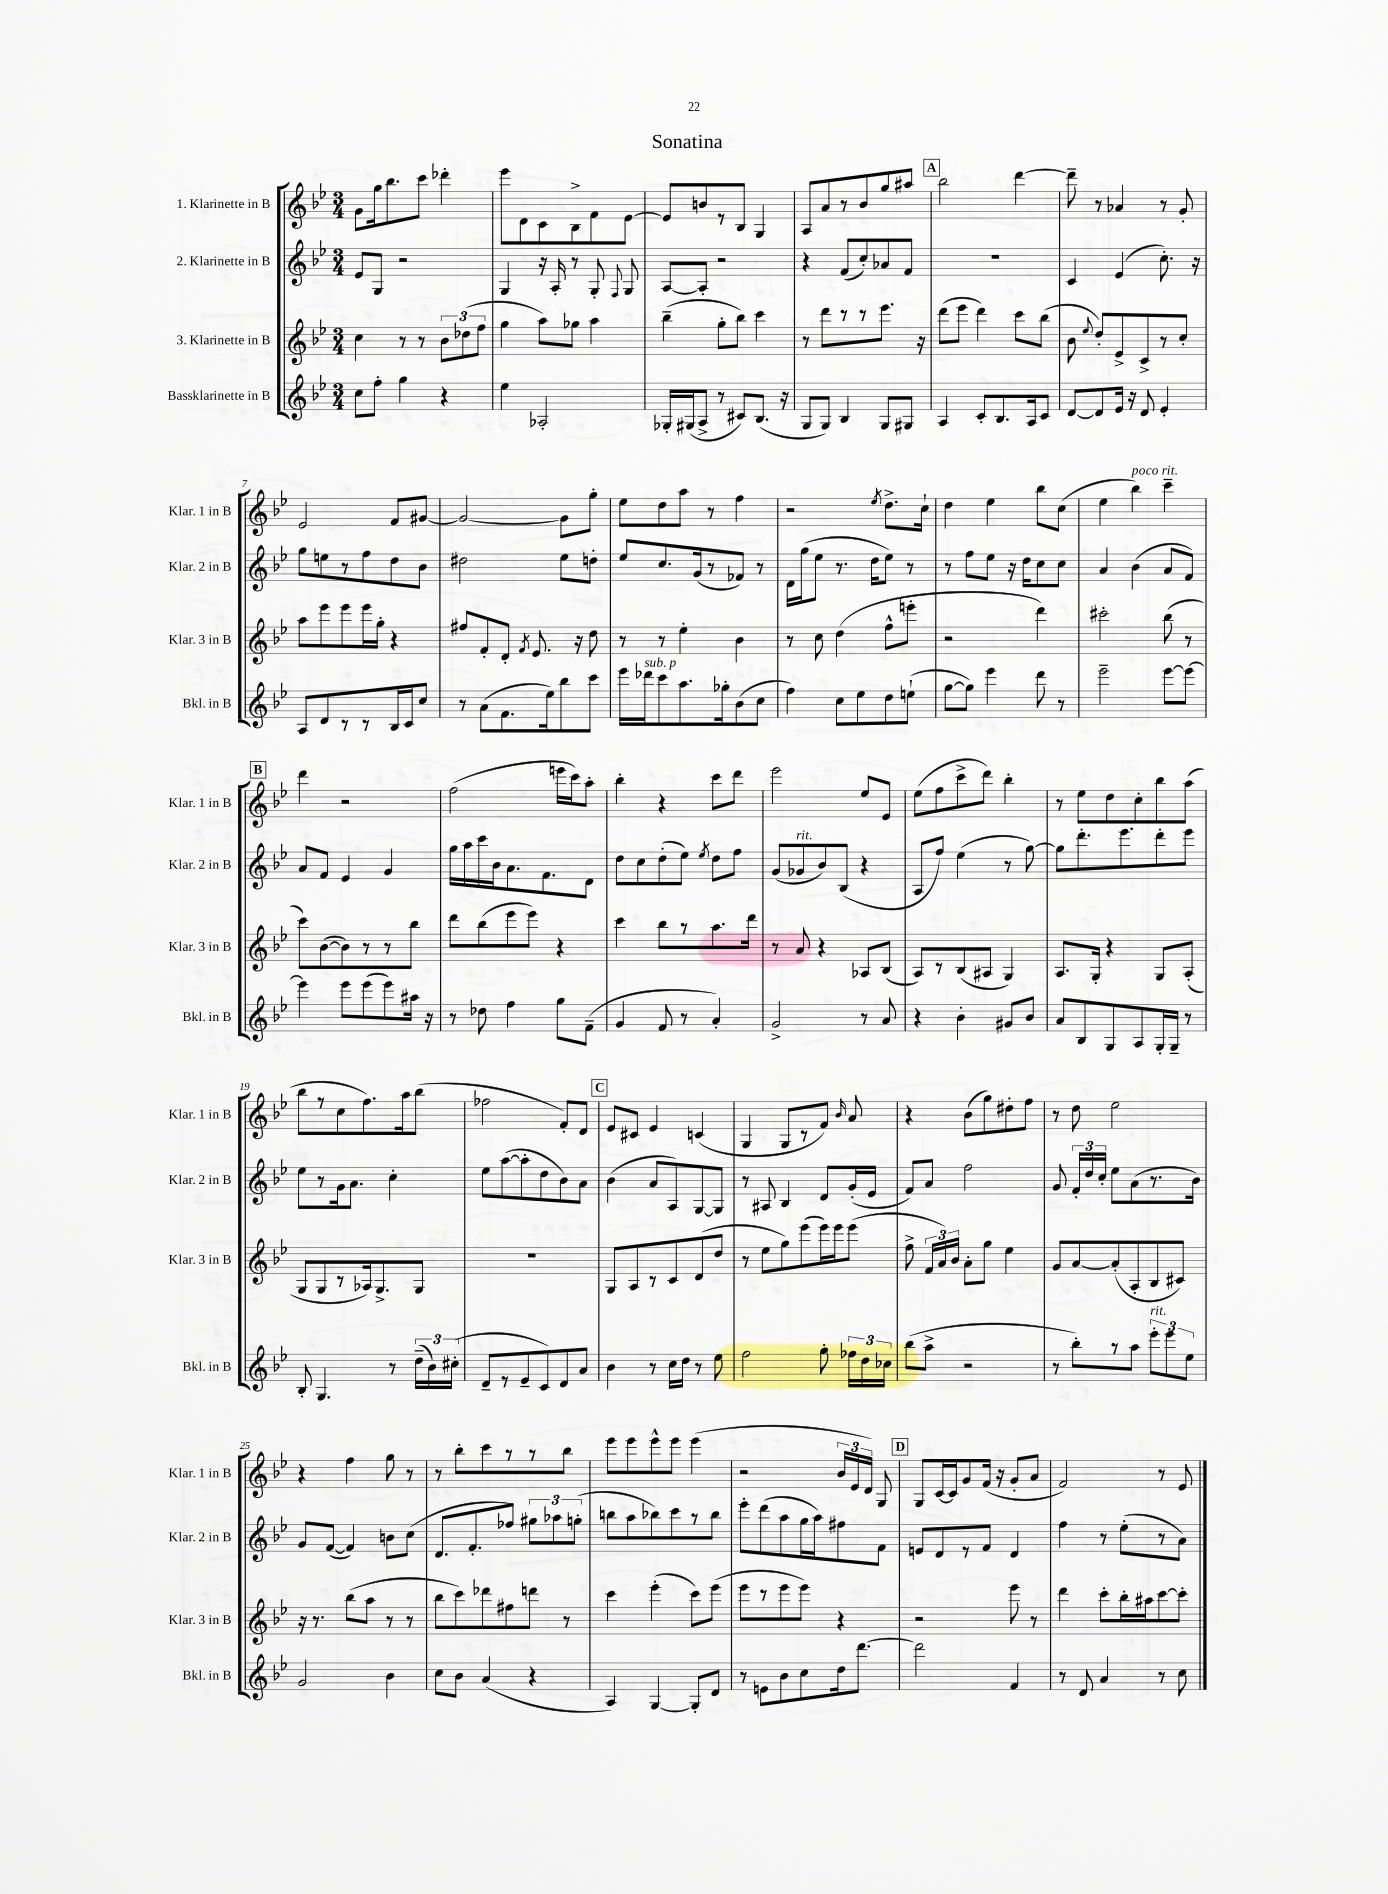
\header { title = "Sonatina" }
<<
\new StaffGroup <<
\new Staff = "s0" \with { instrumentName = "1. Klarinette in B" shortInstrumentName = "Klar. 1 in B" } {
    \clef treble \key bes \major \numericTimeSignature \time 3/4
    \autoBeamOff g'8[ g''16 bes''8. c'''8] des'''4-. |
    ees'''8[ d'8 c'8 bes8-> f'8 ees'8]~ |
    ees'8[ b'8 r8 bes8] g4 |
    a8[ a'8 r8 bes'8 g''8 ais''8] |
    \mark \markup { \box "A" } bes''2 d'''4~ |
    d'''8-- r8 aes'4 r8 g'8-. |
    ees'2 f'8[ gis'8]~ |
    gis'2~ gis'8[ g''8]-. |
    ees''8[ d''8 a''8] r8 f''4 |
    r2 \acciaccatura { ees''8 } d''8.[-> c''16]-! |
    d''4 ees''4 bes''8[ c''8]( |
    ees''4 bes''4^\markup { \italic "poco rit." }) c'''4-- |
    \mark \markup { \box "B" } d'''4 r2 |
    f''2( e'''16[ c'''16) a''8]-. |
    bes''4-. r4 c'''8[ d'''8] |
    ees'''2 ees''8[ ees'8] |
    ees''8[( f''8 c'''8-> d'''8]) bes''4-. |
    r8 ees''8[ d''8 c''8-. bes''8 a''8]( |
    bes''8[ r8 c''8 f''8.) a''16 bes''8]( |
    fes''2 f'8[-.) d'8] |
    \mark \markup { \box "C" } ees'8[ cis'8] ees'4 c'4( |
    g4 g8[ r8 f'8]) \grace { bes'16 } a'8 |
    r4 bes'8[( g''8) dis''8-. f''8] |
    r8 d''8 ees''2 |
    r4 f''4 g''8 r8 |
    r8 bes''8[-. c'''8 r8 r8 bes''8] |
    ees'''8[ ees'''8 ees'''8-^ ees'''8] ees'''4( |
    r2 \tuplet 3/2 { bes'16[ ees'16 d'16]) } g8 |
    \mark \markup { \box "D" } g8[ c'16~ c'16 g'8 f'16]( r16 g'8[-. a'8] |
    f'2) r8 ees'8 \bar "|." |
}
\new Staff = "s1" \with { instrumentName = "2. Klarinette in B" shortInstrumentName = "Klar. 2 in B" } {
    \clef treble \key bes \major \numericTimeSignature \time 3/4
    \autoBeamOff ees'8[ g8] r2 |
    g4 r16 a16-. r8 g8-. \appoggiatura { f8 } g8 |
    a8[~ a8]-. r2 |
    r4 f'8[( c''8-.) aes'8 f'8] |
    \mark \markup { \box "A" } R2. |
    c'4 ees'4( c''8.-.) r16 |
    g''8[ e''8 r8 f''8 d''8 bes'8] |
    dis''2 ees''8[ d''8]-. |
    ees''8[ c''8. g'16( r8 fes'8]) r8 |
    d'16[ g''16( ees''8] r8. d''16[ ees''8]) r8 |
    r8 f''8[ ees''8] r16 d''16[ c''8 c''8] |
    a'4 bes'4( a'8[ f'8]) |
    \mark \markup { \box "B" } a'8[ f'8] ees'4 g'4 |
    g''16[ a''16 c'''16 bes'16 a'8. f'8. d'8] |
    d''8[ c''8 d''8-.( ees''8]) \acciaccatura { ees''8 } d''8[ f''8] |
    g'8[( ges'8^\markup { \italic "rit." } bes'8) bes8]( r4 |
    a8[ f''8]) ees''4( r8 g''8~) |
    g''8[ d'''8.-. ees'''8. d'''8-. ees'''8] |
    ees''8[ r8 g'16 a'8.] c''4-. |
    ees''8[ a''8~( a''8-. d''8 bes'8) a'8] |
    \mark \markup { \box "C" } bes'4( a'8[ a8) g8~ g8] |
    r8 ais8 bes4 d'8[ g'16-.( ees'16] |
    f'8[) a'8] f''2 |
    g'8 \tuplet 3/2 { f'16[-. d''16 c''16]-. } ees''8[ a'8( r8. bes'16]) |
    g'8[ f'8]~( f'4) b'8[ c''8]( |
    d'8.[ f'8.-. fes''8]) \tuplet 3/2 { gis''8[ aes''8 g''8]-.( } |
    b''8[ a''8 bes''8) c'''8 r8 bes''8] |
    ees'''8[-. d'''8( a''8 g''16 a''16) fis''8 f'8] |
    \mark \markup { \box "D" } e'8[ d'8 r8 f'8] d'4 |
    f''4 r8 ees''8[-.( r8 a'8]) \bar "|." |
}
\new Staff = "s2" \with { instrumentName = "3. Klarinette in B" shortInstrumentName = "Klar. 3 in B" } {
    \clef treble \key bes \major \numericTimeSignature \time 3/4
    \autoBeamOff c''4 r8 r8 \tuplet 3/2 { bes'8[ des''8( f''8] } |
    g''4 a''8[) ges''8] a''4 |
    bes''4--( g''8[-. bes''8]) c'''4 |
    r8 d'''8[ r8 r8 ees'''8.] r16 |
    \mark \markup { \box "A" } d'''8[( ees'''8] d'''4) c'''8[ bes''8]( |
    bes'8 \appoggiatura { ees''8 } d''8[-.) ees'8-> c'8-> r8 c''8]-. |
    a''8[ ees'''8 ees'''8 ees'''16 g''16]-. r4 |
    fis''8[ f'8-. d'8]-. \acciaccatura { f'8 } ees'8. r16 d''8 |
    r8 r8 ees''4-. bes'4 |
    r8 c''8 d''4( f''8[-^ e'''8]-. |
    r2 d'''4) |
    cis'''2-. bes''8( r8 |
    \mark \markup { \box "B" } c'''8[) bes'8~( bes'8) r8 r8 bes''8] |
    d'''8[ bes''8( ees'''8 ees'''8]) r4 |
    c'''4 bes''8[ r8 a''8. d'''16] |
    r8 a'8 r4 aes8[ bes8]( |
    a8[) r8 bes8( ais8] g4) |
    a8.[ g16]-. r4 g8[ a8]-.( |
    g8[ g8 r8 aes16) g8.-> g8] |
    R2. |
    \mark \markup { \box "C" } g8[ a8 r8 c'8 d'8( d''8] |
    r8 ees''8[ g''8) ees'''8( ees'''16) ees'''16 ees'''8]( |
    f''8-> \tuplet 3/2 { f'16[ a'16) bes'16] } a'8[-. g''8] ees''4 |
    g'8[ a'8~ a'8-.( a8-. bes8 cis'8]) |
    r16 r8. bes''8[( a''8] r8 r8 |
    bes''8[ c'''8) des'''8 fis''8 d'''8] r8 |
    c'''4 ees'''4-.( c'''8[) ees'''8]( |
    ees'''8[ r8 ees'''8 ees'''8]) r4 |
    \mark \markup { \box "D" } r2 ees'''8 r8 |
    d'''4 c'''8[-. bes''16-. ais''16 c'''8~ c'''8]-. \bar "|." |
}
\new Staff = "s3" \with { instrumentName = "Bassklarinette in B" shortInstrumentName = "Bkl. in B" } {
    \clef treble \key bes \major \numericTimeSignature \time 3/4
    \autoBeamOff c''8[ f''8]-. g''4 r4 |
    ees''4 aes2-. |
    ges16[-. gis16( a8]-> r8 cis'8[) bes8.]( r16 |
    g8[ g8]) bes4 g8[ gis8] |
    \mark \markup { \box "A" } a4 c'8[-. bes8. a16 c'8] |
    d'8[~ d'8 ees'16] r16 d'8 ees'4-. |
    a8[ d'8 r8 r8 bes16 c'16 c''8] |
    r8 a'8[( f'8. ees''16) bes''8 c'''8] |
    ees'''16[ des'''16^\markup { \italic "sub. p" } c'''8 a''8. ges''16-. bes'8( c''8] |
    f''4) c''8[ ees''8 d''8 e''8]-!( |
    g''8[~ g''8]) ees'''4 d'''8 r8 |
    ees'''2-- ees'''8[~ ees'''8]~ |
    \mark \markup { \box "B" } ees'''4 ees'''8[ ees'''8( ees'''8) ais''16] r16 |
    r8 des''8 f''4 g''8[ f'8]--( |
    g'4 f'8 r8 a'4-.) |
    g'2-> r8 a'8 |
    r4 bes'4-. gis'8[ bes'8] |
    a'8[ bes8 g8 a8 g16-. g16]-- r8 |
    bes8-. g4. r8 \tuplet 3/2 { d''16[--( bes'16) cis''16]-.( } |
    d'8[-- r8 ees'8-- c'8) d'8 a'8] |
    \mark \markup { \box "C" } bes'4 r8 c''16[ d''16] r8 ees''8 |
    f''2 g''8-. \tuplet 3/2 { fes''16[ d''16 ces''16] } |
    bes''8[( a''8]-> r2 |
    r8 bes''8[-.) r8 a''8] \tuplet 3/2 { ees'''8[-.^\markup { \italic "rit." } ees'''8 ees''8] } |
    g'2 bes'4 |
    c''8[ bes'8] a'4( r4 |
    a4) g4~ g8[-. d'8] |
    r8 e'8[ bes'8 c''8 d''16 d'''8.]~ |
    \mark \markup { \box "D" } d'''2 f'4 |
    r8 d'8 a'4 r8 c''8 \bar "|." |
}
>>
>>
